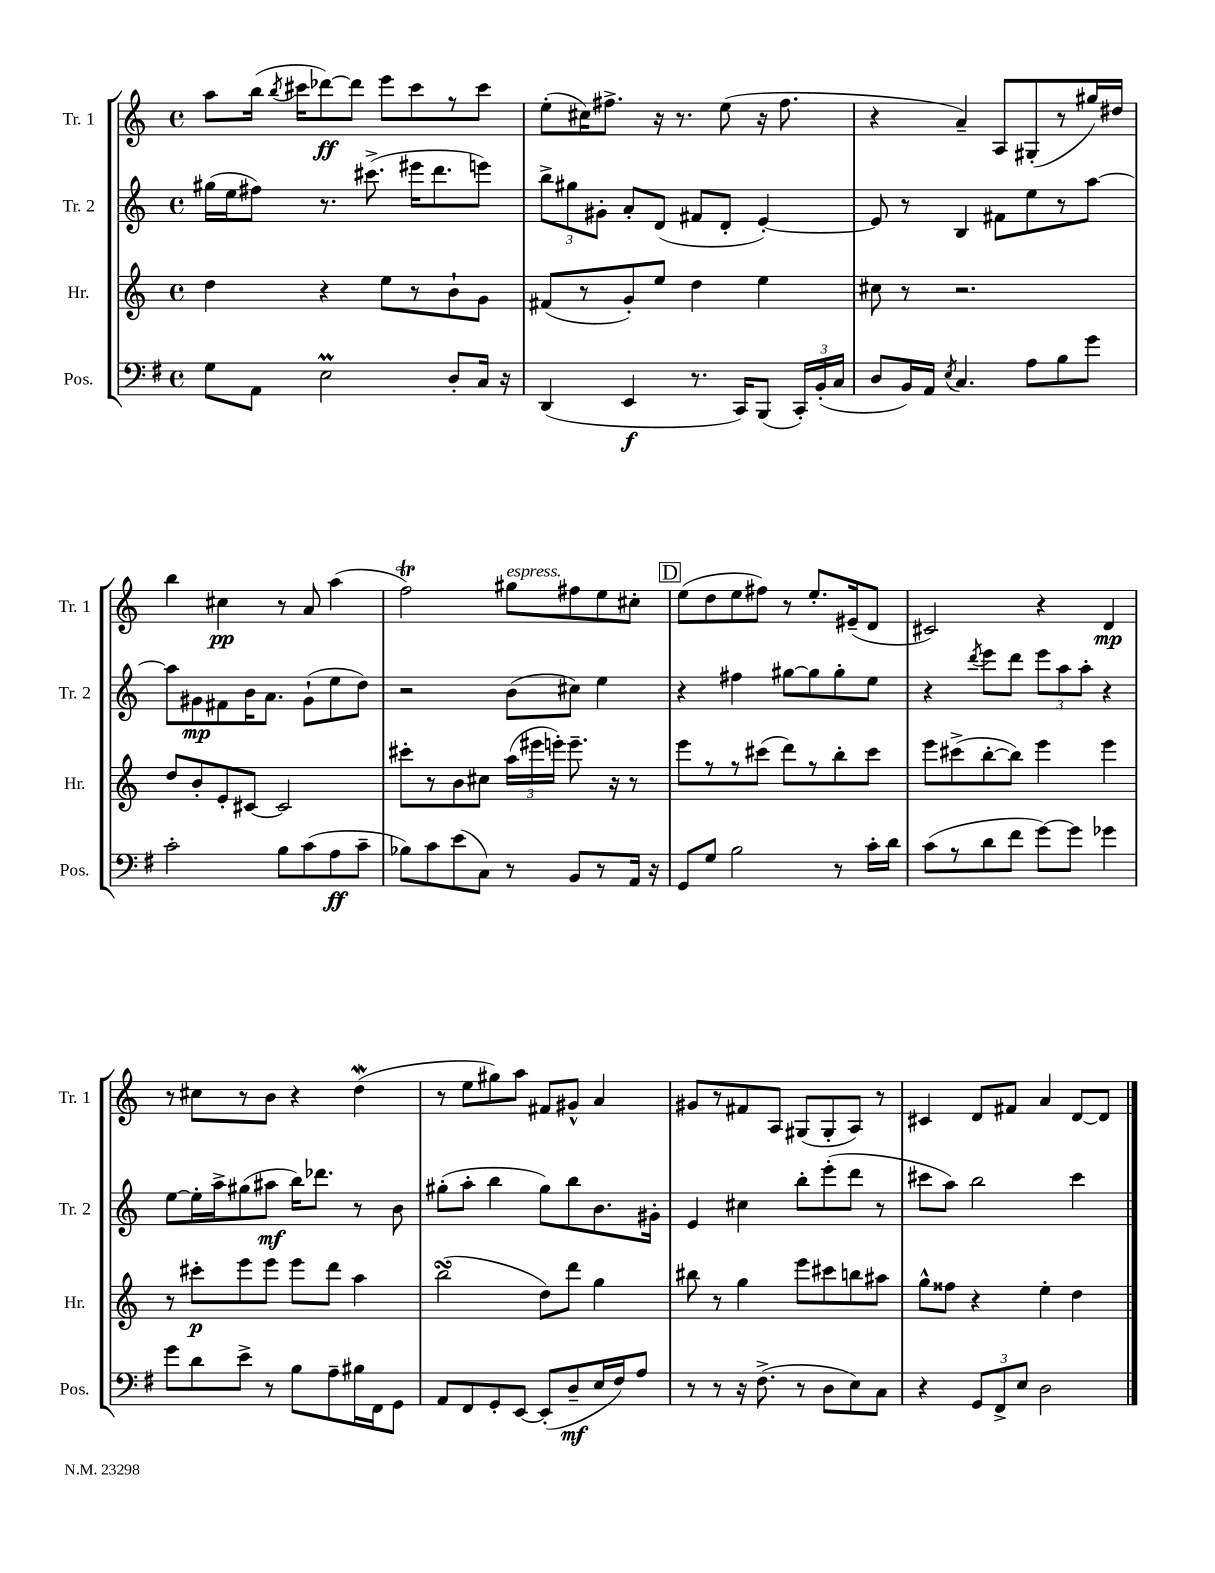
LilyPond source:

<<
\new StaffGroup <<
\new Staff = "s0" \with { instrumentName = "Tr. 1" shortInstrumentName = "Tr. 1" } {
    \clef treble \key c \major \defaultTimeSignature \time 4/4
    \autoBeamOff a''8[ b''16]( \acciaccatura { b''8 } cis'''16[ des'''8~\ff) des'''8] e'''8[ cis'''8 r8 cis'''8] |
    e''8[-.( cis''16) fis''8.]-> r16 r8. e''8( r16 fis''8. |
    r4 a'4--) a8[ gis8-.( r8 gis''16) dis''16] |
    b''4 cis''4\pp r8 a'8 a''4( |
    f''2\trill) gis''8[^\markup { \italic "espress." } fis''8 e''8 cis''8]-. |
    \mark \markup { \box "D" } e''8[( d''8 e''8 fis''8]) r8 e''8.[-. eis'16--( d'8] |
    cis'2) r4 d'4\mp |
    r8 cis''8[ r8 b'8] r4 d''4\mordent( |
    r8 e''8[ gis''8) a''8] fis'8[ gis'8]-^ a'4 |
    gis'8[ r8 fis'8 a8] gis8[( gis8-. a8]) r8 |
    cis'4 d'8[ fis'8] a'4 d'8[~ d'8] \bar "|." |
}
\new Staff = "s1" \with { instrumentName = "Tr. 2" shortInstrumentName = "Tr. 2" } {
    \clef treble \key c \major \defaultTimeSignature \time 4/4
    \autoBeamOff gis''16[( e''16 fis''8]) r8. cis'''8.->( eis'''16[ d'''8. e'''8]) |
    \tuplet 3/2 { b''8[-> gis''8 gis'8]-. } a'8[-. d'8]( fis'8[ d'8]-. e'4~-.) |
    e'8 r8 b4 fis'8[ e''8 r8 a''8]~ |
    a''8[ gis'8\mp fis'8 b'16 a'8.] gis'8[-!( e''8 d''8]) |
    r2 b'8[( cis''8]) e''4 |
    \mark \markup { \box "D" } r4 fis''4 gis''8[~ gis''8 gis''8-. e''8] |
    r4 \acciaccatura { d'''8 } e'''8[ d'''8] \tuplet 3/2 { e'''8[ a''8 a''8]-. } r4 |
    e''8[~ e''16-. a''16-> gis''8( ais''8]\mf b''16[) des'''8.] r8 b'8 |
    gis''8[-.( a''8]-. b''4 gis''8[) b''8 b'8. gis'16]-. |
    e'4 cis''4 b''8[-. e'''8-.( d'''8] r8 |
    cis'''8[ a''8]) b''2 cis'''4 \bar "|." |
}
\new Staff = "s2" \with { instrumentName = "Hr." shortInstrumentName = "Hr." } {
    \clef treble \key c \major \defaultTimeSignature \time 4/4
    \autoBeamOff d''4 r4 e''8[ r8 b'8-! g'8] |
    fis'8[( r8 g'8-.) e''8] d''4 e''4 |
    cis''8 r8 r2. |
    d''8[ b'8-. e'8-. cis'8]~ cis'2 |
    cis'''8[-. r8 b'8 cis''8] \tuplet 3/2 { a''16[( eis'''16 e'''16]-.) } e'''8.-- r16 r8 |
    \mark \markup { \box "D" } e'''8[ r8 r8 cis'''8]( d'''8[) r8 b''8-. cis'''8] |
    e'''8[ cis'''8->( b''8~-. b''8]) e'''4 e'''4 |
    r8 cis'''8[-.\p e'''8 e'''8] e'''8[ d'''8] a''4 |
    b''2\turn( d''8[) d'''8] g''4 |
    bis''8 r8 g''4 e'''8[ cis'''8 b''8 ais''8] |
    g''8[-^ fisis''8] r4 e''4-. d''4 \bar "|." |
}
\new Staff = "s3" \with { instrumentName = "Pos." shortInstrumentName = "Pos." } {
    \clef bass \key g \major \defaultTimeSignature \time 4/4
    \autoBeamOff g8[ a,8] e2\prall d8[-. c16] r16 |
    d,4( e,4\f r8. c,16[) b,,8]( \tuplet 3/2 { c,16[-.) b,16-.( c16] } |
    d8[ b,16) a,16] \acciaccatura { e8 } c4. a8[ b8 g'8] |
    c'2-. b8[ c'8( a8\ff c'8]-- |
    bes8[) c'8 e'8( c8]) r8 b,8[ r8 a,16] r16 |
    \mark \markup { \box "D" } g,8[ g8] b2 r8 c'16[-. d'16] |
    c'8[( r8 d'8 fis'8] g'8[~) g'8] ges'4 |
    g'8[ d'8 e'8]-> r8 b8[ a8-- bis16 fis,16 g,8] |
    a,8[ fis,8 g,8-. e,8]~ e,8[-.( d8--\mf e16 fis16) a8] |
    r8 r8 r16 fis8.->( r8 d8[ e8) c8] |
    r4 \tuplet 3/2 { g,8[ fis,8-> e8] } d2 \bar "|." |
}
>>
>>
\layout { \context { \Score \remove "Bar_number_engraver" } }
